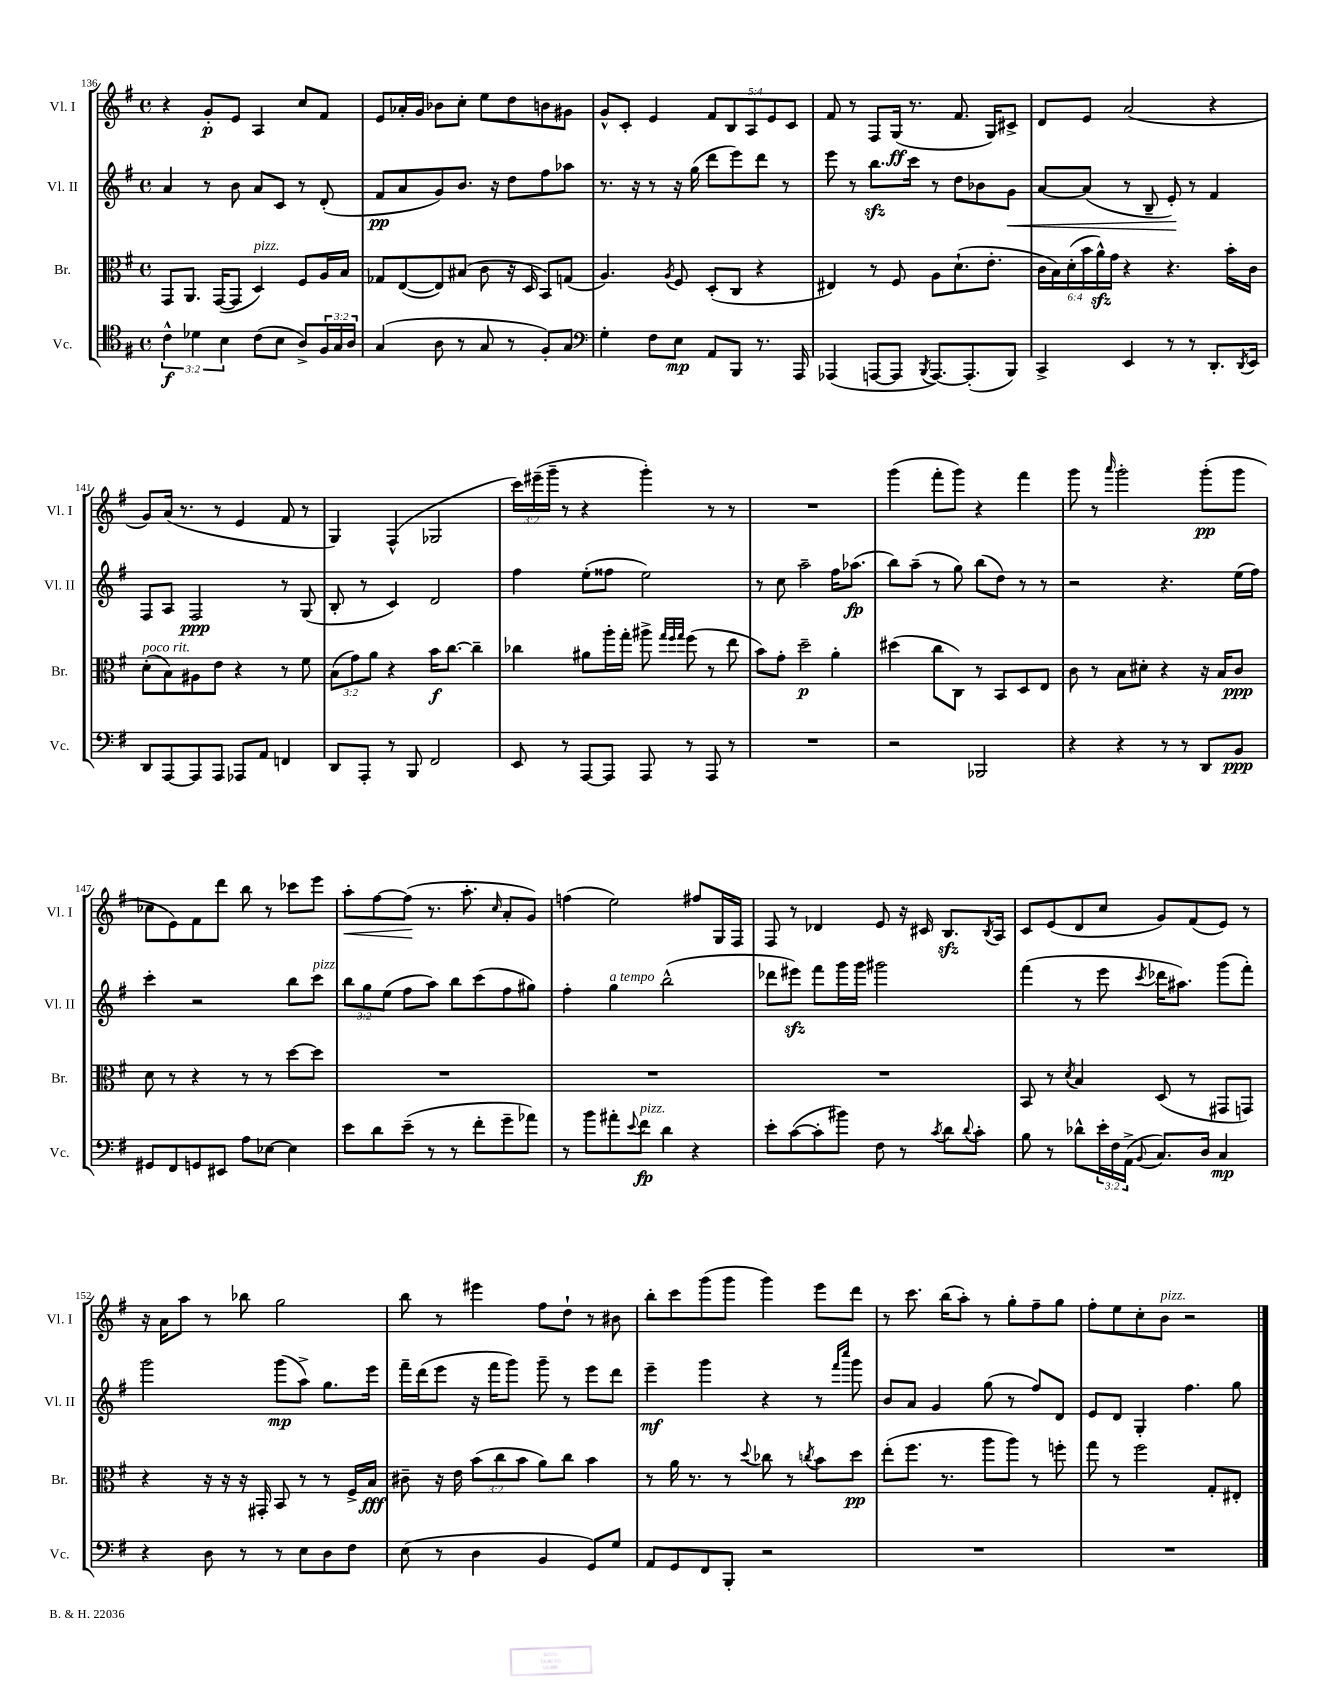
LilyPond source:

<<
\new StaffGroup <<
\new Staff = "s0" \with { instrumentName = "Vl. I" shortInstrumentName = "Vl. I" } {
    \clef treble \key g \major \defaultTimeSignature \time 4/4 \override Staff.TupletNumber.text = #tuplet-number::calc-fraction-text
    r4 g'8-.\p e'8 a4 c''8 fis'8 |
    e'8 aes'16-. g'16 bes'8 c''8-. e''8 d''8 b'8 gis'8 |
    g'8-^ c'8-. e'4 \tuplet 5/4 { fis'8 b8 a8 e'8 c'8 } |
    fis'8 r8 fis8 g16\ff( r8. fis'8. g16) cis'8-> |
    d'8 e'8 a'2( r4 |
    g'8) a'16( r8. r8 e'4 fis'8 r8 |
    g4) fis4-^( ges2 |
    \tuplet 3/2 { c'''16) eis'''16--( g'''16-- } r8 r4 g'''4-.) r8 r8 |
    R1 |
    g'''4( fis'''8-. g'''8) r4 fis'''4 |
    g'''8 r8 \grace { a'''16 } g'''2-. g'''8-.\pp( g'''8 |
    ces''8 e'8) fis'8 d'''8 b''8 r8 ces'''8 e'''8 |
    a''8-.\< fis''8~ fis''8\!( r8. a''8.-. \grace { c''16 } a'8-. g'8) |
    f''4( e''2) fis''8 g16 fis16 |
    fis8 r8 des'4 e'8 r16 cis'16 b8.\sfz \acciaccatura { b8 } a16 |
    c'8 e'8( d'8 c''8 g'8) fis'8( e'8) r8 |
    r16 a'16 a''8 r8 bes''8 g''2 |
    b''8 r8 eis'''4 fis''8 d''8-! r8 bis'8 |
    b''8-. c'''8 g'''8( g'''8 g'''4) e'''8 d'''8 |
    r8 c'''8. b''16( a''8-.) r8 g''8-. fis''8-- g''8 |
    fis''8-. e''8 c''8-. b'8^\markup { \italic "pizz." } r2 \bar "|." |
}
\new Staff = "s1" \with { instrumentName = "Vl. II" shortInstrumentName = "Vl. II" } {
    \clef treble \key g \major \defaultTimeSignature \time 4/4 \override Staff.TupletNumber.text = #tuplet-number::calc-fraction-text
    a'4 r8 b'8 a'8 c'8 r8 d'8-.( |
    fis'8\pp a'8 g'8) b'8. r16 d''8 fis''8 aes''8 |
    r8. r16 r8 r16 g''16( d'''8 e'''8) d'''8 r8 |
    e'''8 r8 b''8.\sfz c'''16 r8 d''8 bes'8 g'8\< |
    a'8~ a'8( r8 b8-- e'8-.\!) r8 fis'4 |
    fis8 a8 fis2\ppp r8 g8( |
    b8-. r8 c'4) d'2 |
    fis''4 e''8-.( fisis''8 e''2) |
    r8 c''8 a''2-- fis''16 aes''8.\fp( |
    b''8) a''8--( r8 g''8) b''8( d''8) r8 r8 |
    r2 r4. e''16( fis''16) |
    c'''4-. r2 b''8 c'''8^\markup { \italic "pizz." } |
    \tuplet 3/2 { b''8 g''8 e''8( } fis''8 a''8) b''8 c'''8( fis''8 gis''8) |
    fis''4-. g''4^\markup { \italic "a tempo" } b''2-^( |
    des'''8 eis'''8\sfz) fis'''8 g'''16 g'''16 gis'''2 |
    fis'''4( r8 e'''8 \acciaccatura { c'''8 } des'''16 ais''8.) g'''8( fis'''8-.) |
    g'''2 g'''8\mp( a''8->) g''8. e'''16 |
    fis'''16-- d'''16( e'''8 r16 fis'''16 g'''8) g'''8-- r8 e'''8 d'''8 |
    e'''4--\mf g'''4 r4 r8 \grace { fis'''16 c''''16 } g'''8 |
    b'8 a'8 g'4 g''8( r8 fis''8) d'8 |
    e'8 d'8 g4-. fis''4. g''8 \bar "|." |
}
\new Staff = "s2" \with { instrumentName = "Br." shortInstrumentName = "Br." } {
    \clef alto \key g \major \defaultTimeSignature \time 4/4 \override Staff.TupletNumber.text = #tuplet-number::calc-fraction-text
    g,8 a,8. g,16~( g,8 d4^\markup { \italic "pizz." }) fis8 a16 b16 |
    ges8 e8~( e8) bis8( c'8 r16 d16 b,8) g8( |
    a4.) \acciaccatura { a8 } fis8 d8-.( c8 r4 |
    eis4) r8 fis8 a8 d'8.-!( e'8.-. |
    \tuplet 6/4 { c'16 b16) d'16-.( b'16 a'16-^\sfz) g'16 } r4 r4. b'16-. c'16 |
    d'8-.^\markup { \italic "poco rit." }( b8) ais8 e'8 r4 r8 fis'8 |
    \tuplet 3/2 { b8( g'8) a'8 } r4 b'16\f c''8.~ c''4-- |
    ces''4 ais'8 a''16-. g''16-. ais''8-> \grace { g''32 fis''32 g''32 } fis''8( r8 e''8 |
    b'8) g'8-. d''2--\p a'4-. |
    dis''4( c''8 c8) r8 b,8 d8 e8 |
    c'8 r8 b8 dis'8-. r4 r16 b16 c'8\ppp |
    d'8 r8 r4 r8 r8 d''8~ d''8 |
    R1 |
    R1 |
    R1 |
    b,8 r8 \acciaccatura { d'8 } b4 d8( r8 gis,8 g,8) |
    r4 r16 r16 r16 gis,16-. b,8 r8 r8 fis16-> b16\fff |
    cis'8-- r16 e'16 \tuplet 3/2 { b'8( c''8 b'8 } a'8) c''8 b'4 |
    r8 a'16 r8. r8 \appoggiatura { d''8 } ces''8 r8 \acciaccatura { c''8 } b'8 d''8\pp |
    e''8-.( fis''8. r8. a''8 a''8) r8 f''8-. |
    g''8 r8 fis''2 g8-. eis8-. \bar "|." |
}
\new Staff = "s3" \with { instrumentName = "Vc." shortInstrumentName = "Vc." } {
    \clef tenor \key g \major \defaultTimeSignature \time 4/4 \override Staff.TupletNumber.text = #tuplet-number::calc-fraction-text
    \tuplet 3/2 { c'4-^\f des'4 b4 } c'8( b8 a8->) \tuplet 3/2 { fis16 g16 a16 } |
    g4( a8 r8 g8 r8 fis8-.) g8 |
    \clef bass g4-. fis8 e8\mp a,8 b,,8 r8. a,,16 |
    aes,,4( a,,8~ a,,8 \acciaccatura { b,,8 } a,,8.~) a,,8.-.( b,,8) |
    c,4-> e,4 r8 r8 d,8.-. \acciaccatura { d,8 } e,16 |
    d,8 a,,8~ a,,8 a,,8 aes,,8 a,8 f,4 |
    d,8 a,,8-. r8 b,,8 fis,2 |
    e,8 r8 a,,8~ a,,8 a,,8 r8 a,,8 r8 |
    R1 |
    r2 bes,,2 |
    r4 r4 r8 r8 d,8 b,8\ppp |
    gis,8 fis,8 g,8 eis,8 a8 ees8~ ees4 |
    e'8 d'8 e'8--( r8 r8 fis'8-. g'8-- aes'8) |
    r8 b'8 ais'8-. \appoggiatura { e'8 } fis'8\fp^\markup { \italic "pizz." } d'4 r4 |
    e'8-. c'8~( c'8-. bis'8) fis8 r8 \acciaccatura { c'8 } d'8 \appoggiatura { d'8 } c'8-. |
    b8 r8 des'8-^ \tuplet 3/2 { e'16-. fis16 a,16->( } \appoggiatura { b,8 } c8.) d16 c4\mp |
    r4 d8 r8 r8 e8 d8 fis8 |
    e8( r8 d4 b,4 g,8) g8 |
    a,8 g,8 fis,8 b,,8-. r2 |
    R1 |
    R1 \bar "|." |
}
>>
>>
\layout { \context { \Score currentBarNumber = #136 } }
